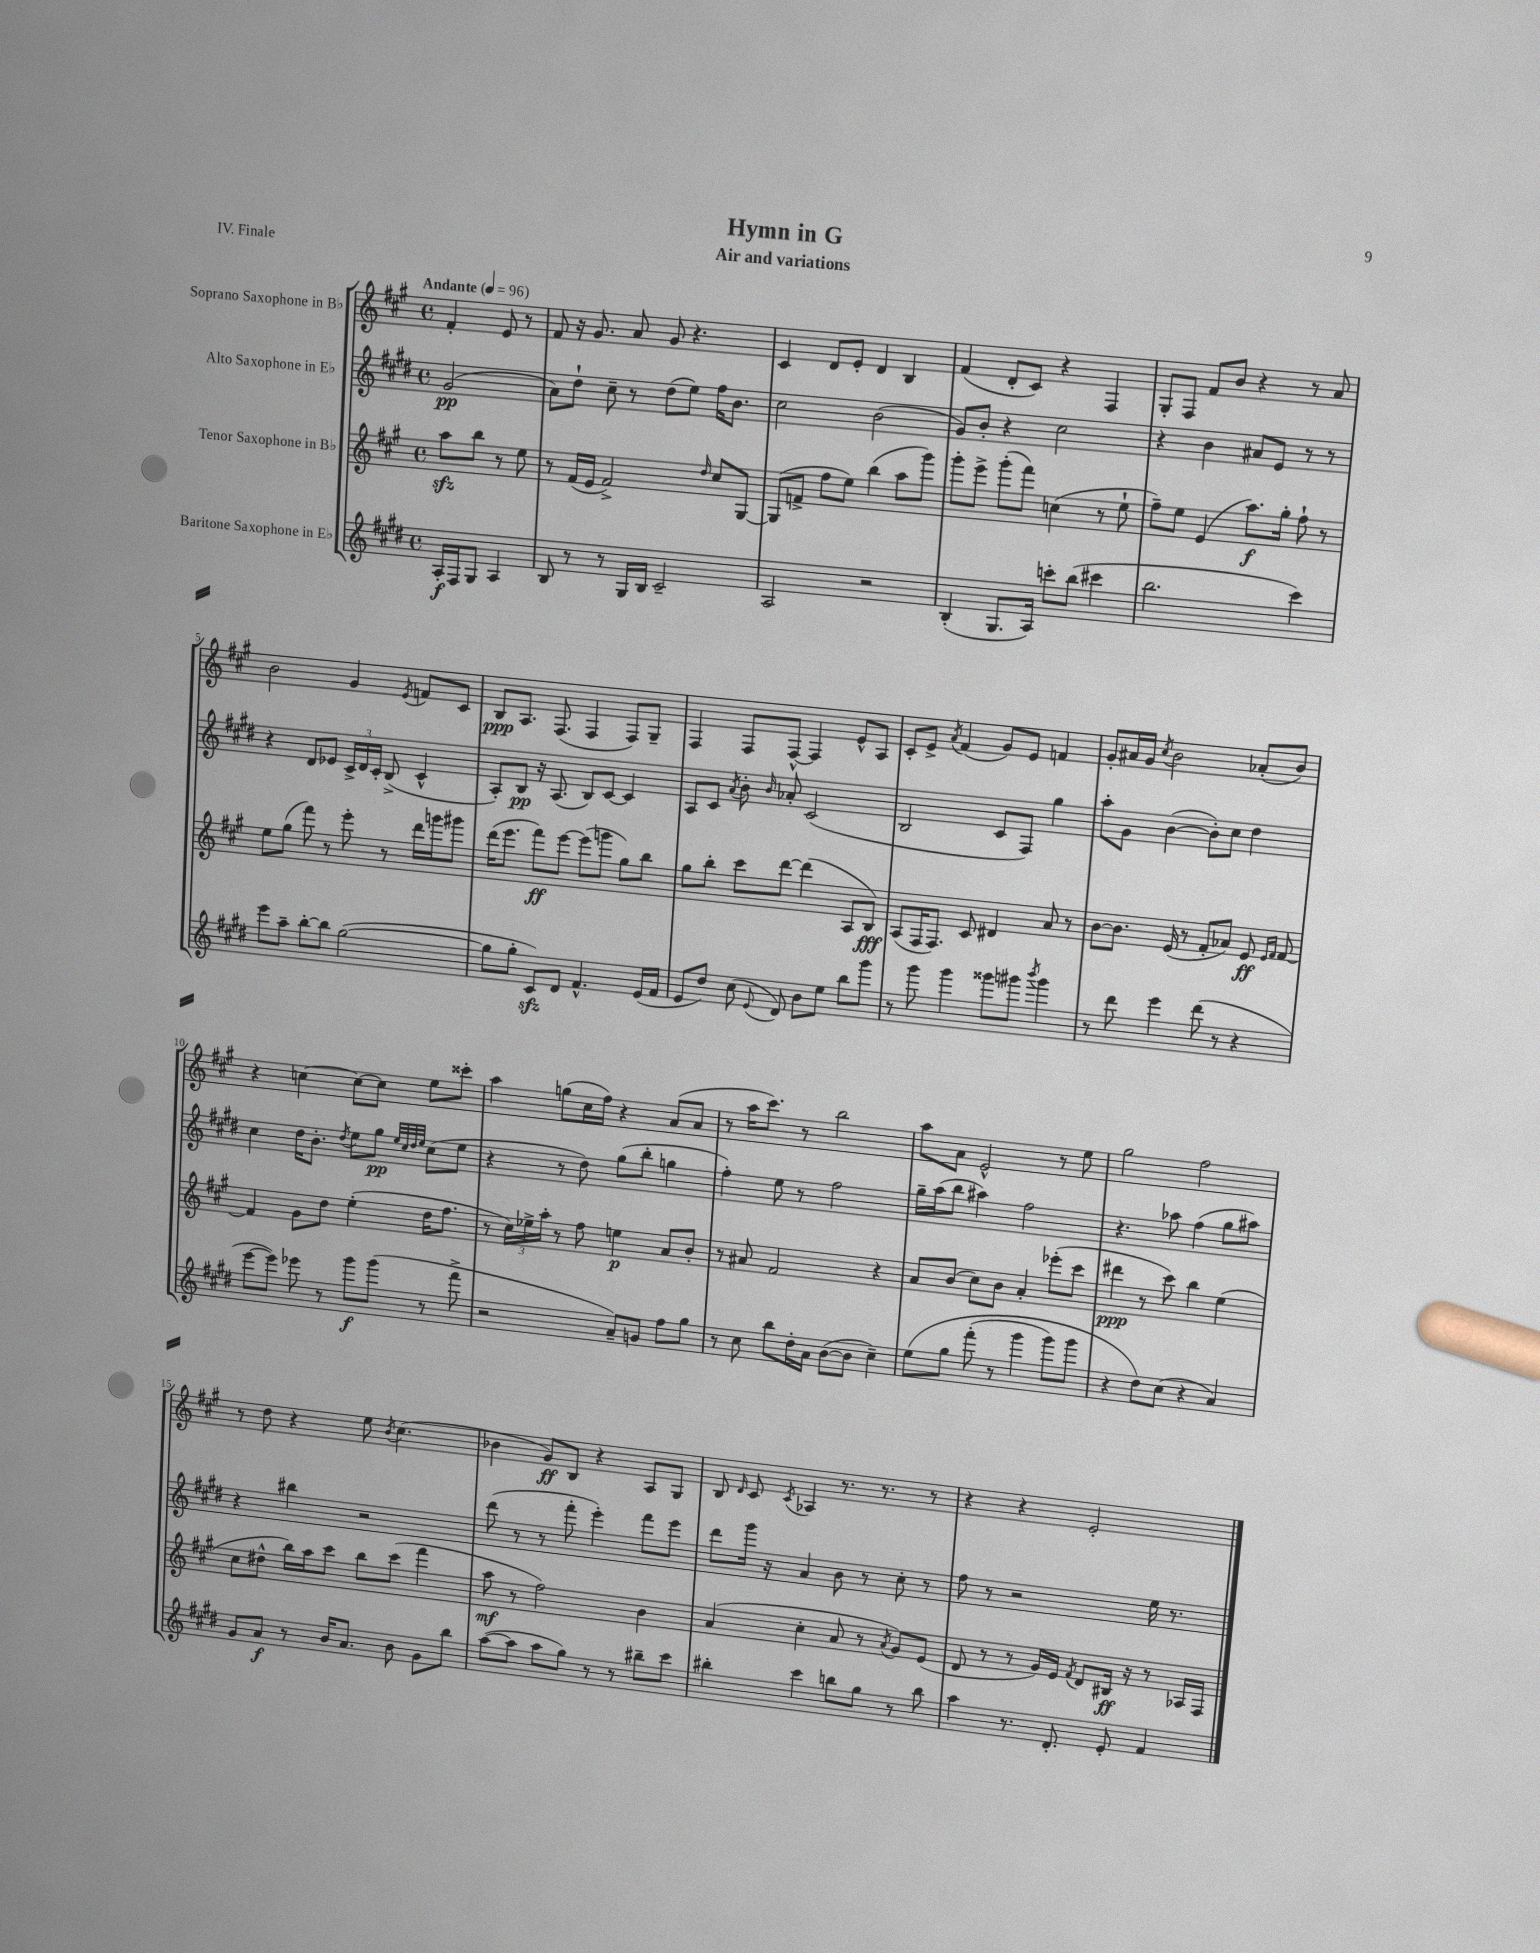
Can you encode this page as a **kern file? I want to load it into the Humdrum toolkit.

**kern	**kern	**kern	**kern
*staff4	*staff3	*staff2	*staff1
*clefG2	*clefG2	*clefG2	*clefG2
*k[f#c#g#d#]	*k[f#c#g#]	*k[f#c#g#d#]	*k[f#c#g#]
*M4/4	*M4/4	*M4/4	*M4/4
*met(c)	*met(c)	*met(c)	*met(c)
*MM96	*MM96	*MM96	*MM96
16A'	8aa	(2g#	4f#'
16F#	.	.	.
8G#	8bb	.	.
4A	8r	.	8e
.	8ee	.	8r
=	=	=	=
8B	8r	8a)	8f#
8r	(16f#	8dd#`	16r
.	16e	.	8.g#
8r	2f#^)	8cc#~	.
16G#	.	8r	8a
16B	.	.	.
2c#~	.	(8dd#	8g#
.	.	8ee)	4.r
.	16qqdd	.	.
.	8cc#	16ff#	.
.	.	8.b	.
.	[8G#	.	.
=	=	=	=
2A	(8G#]	2cc#	4c#
.	8f^	.	.
.	8ff#	.	8d
.	8ee)	.	8e'
2r	(4bb	(2b	4d
.	8aa	.	4B
.	8ggg#)	.	.
=	=	=	=
(4B'	8ggg#'	8g#)	(4f#
.	8eee^	8b'	.
8.G#	(8ggg#'	4r	8d'
.	8fff#)	.	8c#)
16A)	.	.	.
8ccc'	(4cc	2cc#	4r
(8bb	.	.	.
4ccc#	8r	.	4F#
.	8ee`	.	.
=	=	=	=
2.bb	8ff#~)	4r	8G#'
.	8ee	.	8F#
.	(4e	4b	8f#
.	.	.	8b
.	8.aa)	8a#	4r
.	.	8e	.
.	16gg#'	.	.
4ccc#)	8ff#`	8r	8r
.	8r	8r	8a
=	=	=	=
8eee	8ee	4r	2b
8aa~	(8gg#	.	.
[8bb'	8fff#)	8d#	.
8bb]	8r	8e-	.
([2gg#	8eee'	24c#^	4g#
.	.	24d#	.
.	.	24c#'	.
.	8r	(8B^	.
.	.	.	8qe
.	16ddd	4c#^^	8f
.	16ggg	.	.
.	8ggg#	.	8c#
=	=	=	=
8gg#]	(16ddd	8A')	8B
.	8.eee	.	.
8gg#'	.	8B	8.A
8c#)	8fff#)	16r	.
.	.	(8.A	(8.F#
8d#	[8eee	.	.
4.f#^^	(8eee]	8B)	4F#
.	8ggg	[8c#	.
.	8gg#)	4c#]	8F#)
(16e	8bb	.	8G#~
16f#	.	.	.
=	=	=	=
8e	8gg#	8A	4F#
8dd#)	8bb'	8c#	.
.	.	8qa	.
(8cc#	8ccc#	8b'	8F#
8qqe	.	16qqb	.
8d#)	[8ddd	8a-'	[8F#^^
8b	(4ddd]	(2c#	4F#]
8ee	.	.	.
8bb	8A	.	8e^^
8ggg#	8B)	.	8A
=	=	=	=
8r	(8A	2B	8c#'
8ggg#	16F#	.	8e^
.	8.F#)	.	.
.	.	.	8qa
4ggg#	.	.	(4f#
.	8c#	.	.
8ggg##	4d#	8c#	8g#)
8ggg#	.	8F#)	8e
8qbbb	.	.	.
4ggg#	8a	4gg#	4f
.	8r	.	.
=	=	=	=
8r	[8b	8aa'	8g#'
8ddd#	8.b]	8g#	16a#
.	.	.	16g#
.	.	.	8qcc#
4eee	.	([4b	2b
.	(16e	.	.
.	8r	.	.
(8ddd#	8f#'	8b'])	.
8r	8a-)	8cc#	.
4r	8e	4dd#	(8a-'
.	16qqe	.	.
.	16qqf#	.	.
.	[8f#	.	8b)
=	=	=	=
[8eee	4f#]	4cc#	4r
8eee])	.	.	.
8eee-	8g#	16dd#	[4cc
.	.	8.b'	.
8r	8dd	.	.
.	.	8qdd#	.
8ggg#	(4ee'	8ee	8cc_
(8ggg#	.	8gg#	8cc]
.	.	32qqee	.
.	.	32qqcc#	.
.	.	32qqdd#	.
.	.	32qqee	.
8r	16dd	(8cc#	8ee
.	8.ff#	.	.
8fff#^	.	8ee	8ccc##'
=	=	=	=
2r	8r	4r	4aa
.	24cc#)	.	.
.	24ee-^	.	.
.	24aa'	.	.
.	8r	8r	(8gg
.	8ff#	8dd#)	16cc#
.	.	.	16ff#)
8a~)	4ee	(8gg#	4r
8g	.	8bb'	.
8ff#	8a	4gg	(8a
8gg#	8b'	.	8a
=	=	=	=
8r	8r	4ff#')	8r
8cc#	8a#	.	16aa
.	.	.	8.ccc#)
8bb	2f#	8ee	.
16dd#'	.	8r	8r
16a	.	.	.
([8b	.	2ff#	2bb
8b]	.	.	.
4cc#~)	4r	.	.
=	=	=	=
&(8ee	8a	16gg#~	8aa
.	.	(16aa	.
8gg#	(8b	8bb	8a
(8fff#'	8cc#)	4aa#)	2e^^
8r	8b	.	.
4ggg#	4a'	2ff#	.
8ggg#)	(8eee-'	.	8r
8ggg#	8ccc#	.	8ee
=	=	=	=
4r	4ddd#	4.r	2gg#
8dd#&)	8r	.	.
(8cc#	8ccc#)	8aa-	.
4r	4bb	(4ff#	2ff#
4a)	(4ee	8gg#	.
.	.	8aa#)	.
=	=	=	=
8g#	8cc#	4r	8r
8a	8dd#^^	.	8dd
8r	16bb)	4bb#	4r
.	16aa	.	.
16b	8ccc#	.	.
8.a	.	.	.
.	8bb	2r	8ee
.	.	.	8qb
8b	(8ccc#	.	(4.cc#
8g#	4fff#	.	.
8bb	.	.	.
=	=	=	=
([8aa	8aa	(8ddd#	4b-
8aa]	8r	8r	.
8aa	2ff#)	8r	8g#)
8gg#)	.	8fff#'	8B
8r	.	4eee')	4r
8r	.	.	.
8bb#~	4b	8fff#	8A
8ccc#	.	8eee	8G#
=	=	=	=
4bb#'	(4a	8ddd#	8B
.	.	.	16qqd
.	.	16ggg#	8c#
.	.	16r	.
.	.	.	8qc#
4ccc#	4cc#'	4a	4A-
8bb	8a	8b	8.r
8gg#	8r	8r	.
.	.	.	8.r
.	8qa	.	.
8r	8g#)	8cc#'	.
8bb	(8e	8r	8r
=	=	=	=
4aa	8d	8ff#	4r
.	8r	8r	.
8.r	8r	2r	4r
.	16g#)	.	.
8.d#'	16e	.	.
.	8qf#	.	.
.	8d	.	2e'
8e'	16B#	.	.
.	16r	.	.
4f#	8r	16ee	.
.	.	8.r	.
.	16A-	.	.
.	16F#	.	.
==	==	==	==
*-	*-	*-	*-
